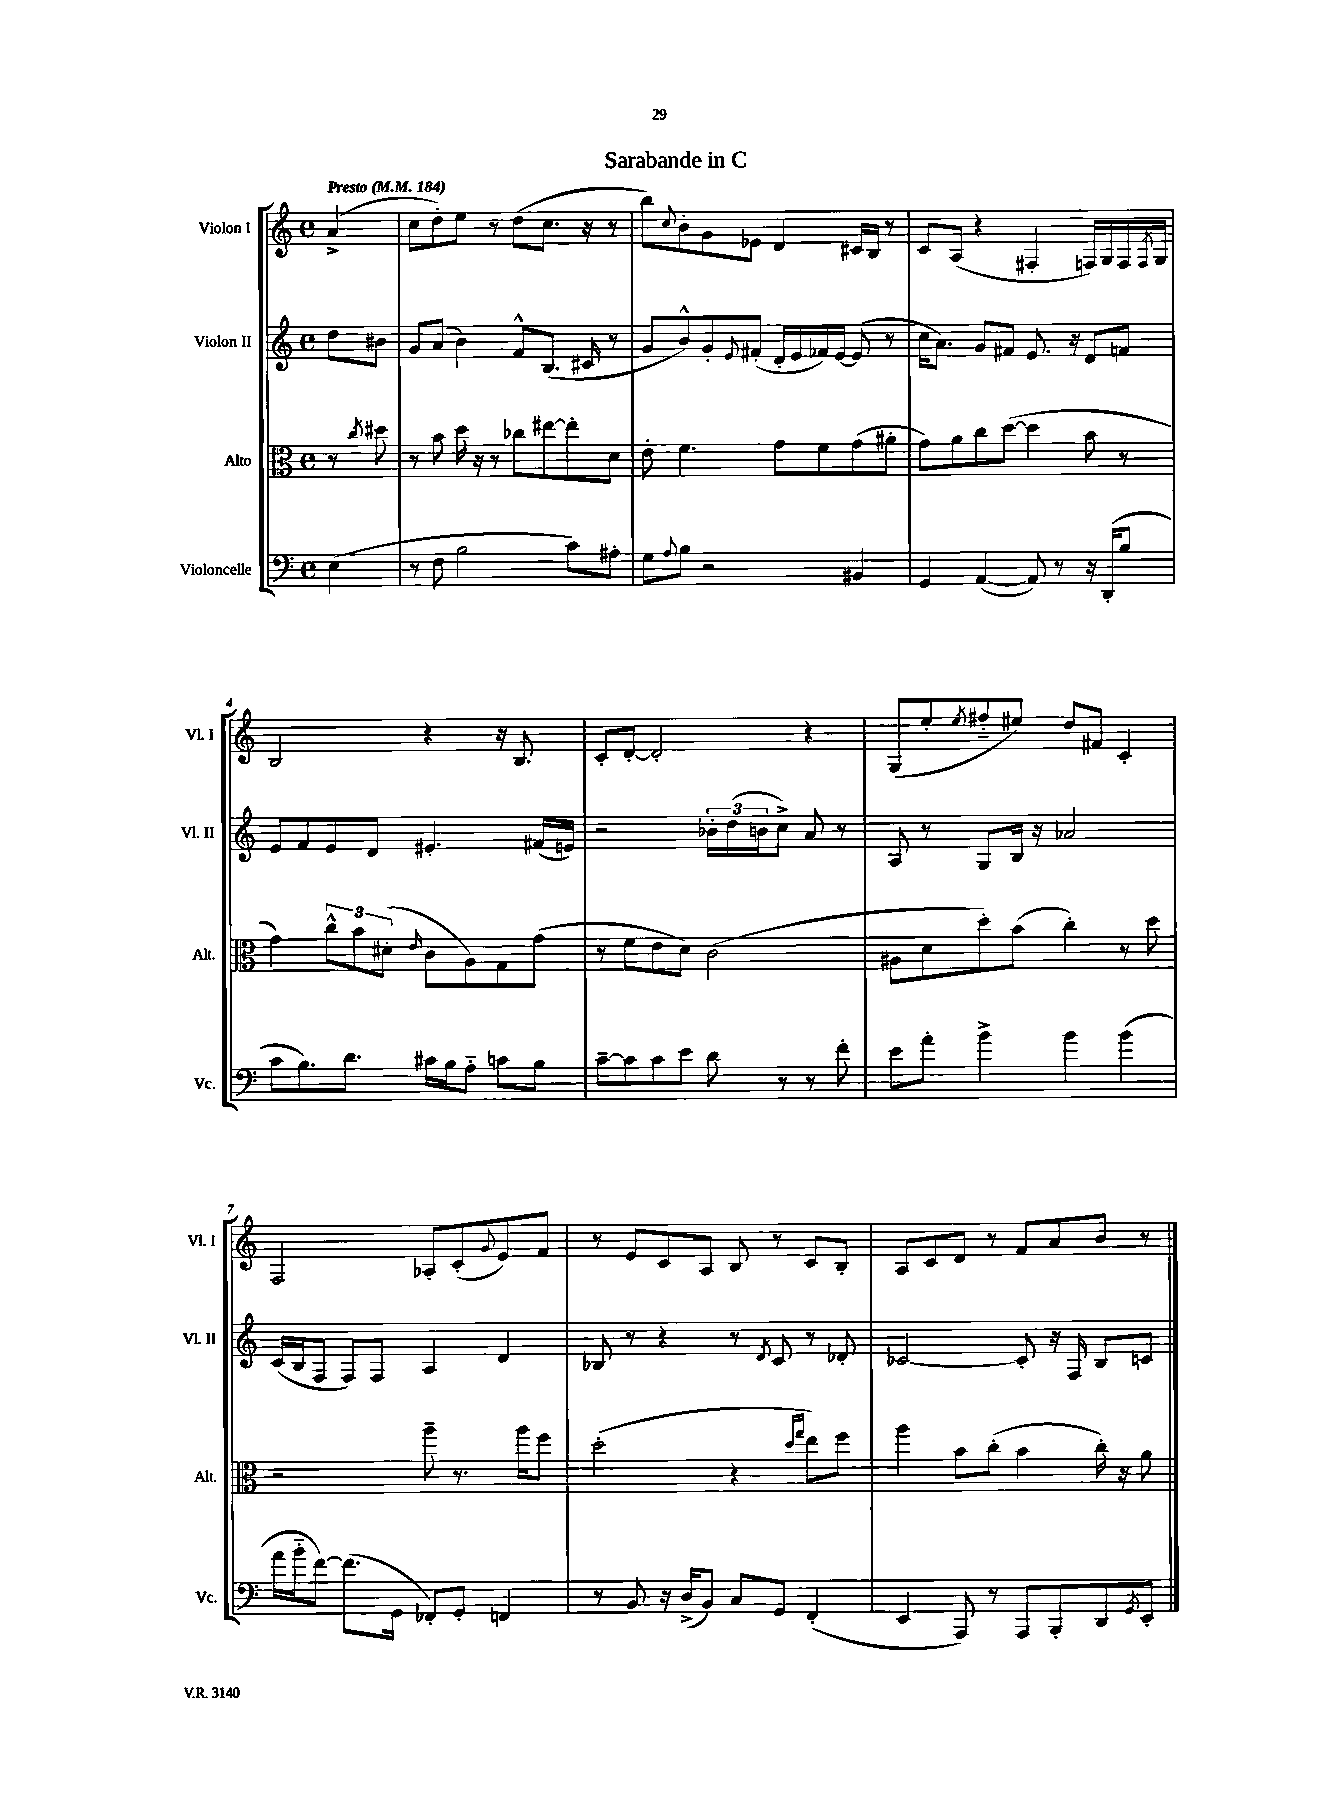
\header { title = "Sarabande in C" }
<<
\new StaffGroup <<
\new Staff = "s0" \with { instrumentName = "Violon I" shortInstrumentName = "Vl. I" } {
    \clef treble \key c \major \defaultTimeSignature \time 4/4 \partial 4 \tempo "Presto" 4 = 184
    a'4->( |
    c''8 d''8-.) e''8 r8 d''8( c''8. r16 r8 |
    b''8) \appoggiatura { c''8 } b'8-. g'8 ees'8 d'4 cis'16 b16 r8 |
    c'8 a8( r4 fis4-. f16) g16 f16 \acciaccatura { f8 } g16 |
    b2 r4 r16 b8. |
    c'8-. d'8~-. d'2-. r4 |
    g8( e''8-. \acciaccatura { e''8 } fis''8-_ eis''8) d''8 fis'8 c'4-. |
    f2 aes8-. c'8-.( \appoggiatura { g'8 } e'8) f'8 |
    r8 e'8 c'8 a8 b8 r8 c'8 b8-. |
    a8 c'8 d'8 r8 f'8 a'8 b'8 r8 \bar "|." |
}
\new Staff = "s1" \with { instrumentName = "Violon II" shortInstrumentName = "Vl. II" } {
    \clef treble \key c \major \defaultTimeSignature \time 4/4 \partial 4
    d''8 bis'8 |
    g'8 a'8( b'4) f'8-^ b8.( cis'16 r8 |
    g'8 b'8-^) g'8-. \appoggiatura { e'8 } fis'8-.( d'16-. e'16 fes'16) e'16~ e'8( r8 |
    c''16 a'8.) g'8 fis'8 e'8. r16 d'8 f'8 |
    e'8 f'8 e'8 d'8 eis'4.-. fis'16( e'16) |
    r2 \tuplet 3/2 { bes'16-. d''16( b'16 } c''8->) a'8 r8 |
    a8 r8 g8 b16 r16 aes'2 |
    c'16( b16 f8 f8) f8 a4 d'4 |
    bes8 r8 r4 r8 \acciaccatura { d'8 } c'8 r8 des'8-. |
    ces'2~ ces'8-. r16 f16 b8 c'8 \bar "|." |
}
\new Staff = "s2" \with { instrumentName = "Alto" shortInstrumentName = "Alt." } {
    \clef alto \key c \major \defaultTimeSignature \time 4/4 \partial 4
    r8 \acciaccatura { c''8 } dis''8 |
    r8 b'8 d''16 r16 r8 ces''8 eis''8~ eis''8-. d'8 |
    e'8-. f'4. g'8 f'8 g'8( ais'8-. |
    g'8) a'8 c''8 d''8~( d''4 b'8 r8 |
    g'4) \tuplet 3/2 { c''8-^ b'8 dis'8-.( } \grace { e'16 } c'8 a8) g8 g'8( |
    r8 f'8 e'8 d'8) c'2( |
    ais8 d'8 d''8-.) b'8( c''4-.) r8 d''8 |
    r2 a''8-- r8. a''16 f''8 |
    d''2-.( r4 \grace { d''16 g''16 } e''8) f''8 |
    a''4 b'8 c''8-.( b'4 c''16-.) r16 a'8 \bar "|." |
}
\new Staff = "s3" \with { instrumentName = "Violoncelle" shortInstrumentName = "Vc." } {
    \clef bass \key c \major \defaultTimeSignature \time 4/4 \partial 4
    e4( |
    r8 f8 b2 c'8) ais8-. |
    g8 \appoggiatura { a8 } b8 r2 bis,4 |
    g,4 a,4~( a,8) r8 r16 d,16-.( b8 |
    c'8 b8.) d'8. cis'16 b16 a8-_ c'8 b8 |
    c'8~-- c'8 c'8 e'8 d'8 r8 r8 f'8-. |
    e'8 a'8-. b'4-> b'4 b'4( |
    a'16 b'16-_ f'8~) f'8.( g,16 fes,8-.) g,8-. f,4 |
    r8 b,8 r16 d16->( b,8) c8 g,8 f,4-.( |
    e,4 a,,8) r8 a,,8 b,,8-. d,8 \acciaccatura { g,8 } e,8-. \bar "|." |
}
>>
>>
